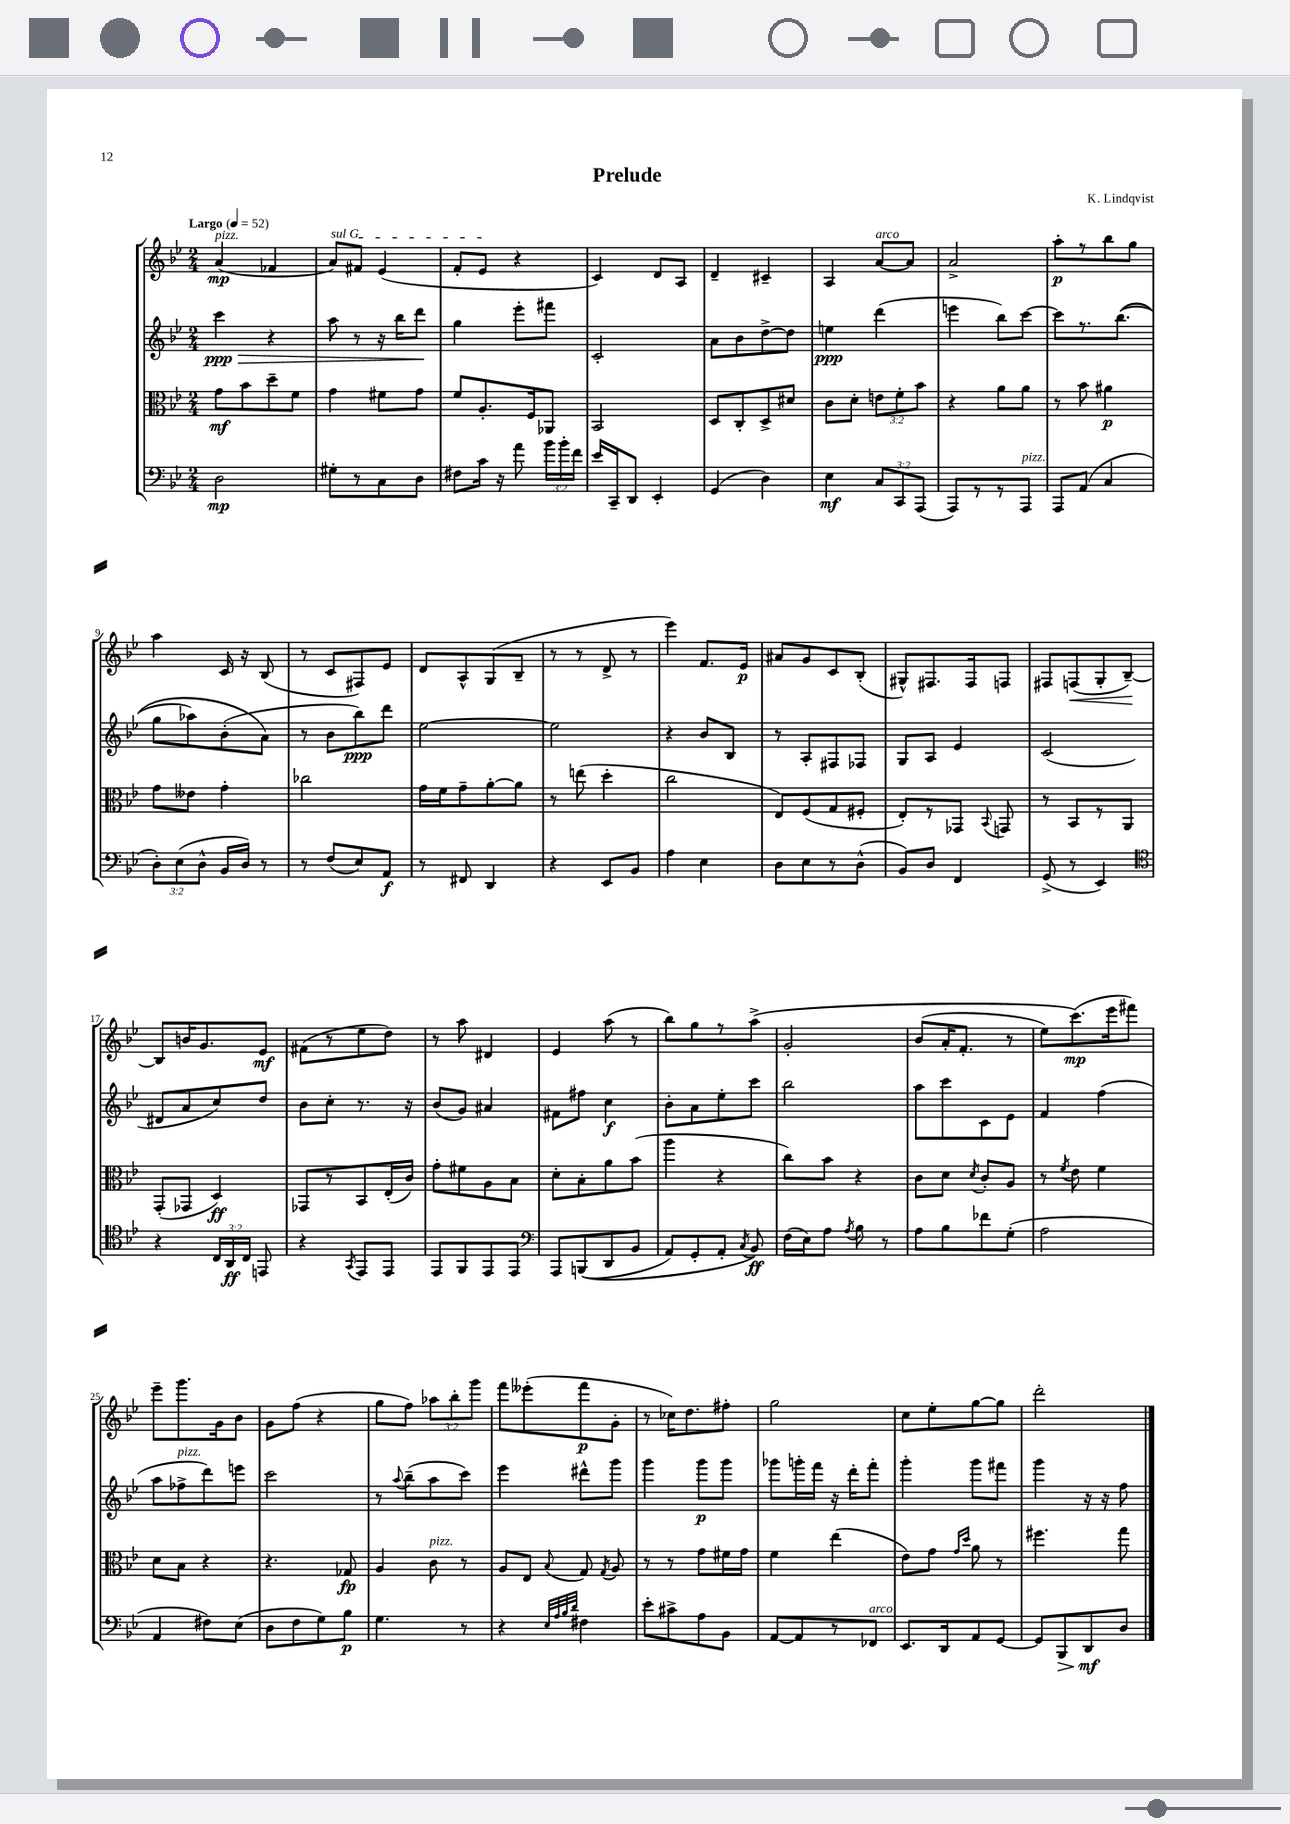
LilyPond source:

\header { title = "Prelude" composer = "K. Lindqvist" }
<<
\new StaffGroup <<
\new Staff = "s0" {
    \clef treble \key bes \major \numericTimeSignature \time 2/4 \override Staff.TupletNumber.text = #tuplet-number::calc-fraction-text \tempo "Largo" 4 = 52
    \autoBeamOff a'4\mp^\markup { \italic "pizz." }( fes'4 |
    \once \override TextSpanner.bound-details.left.text = \markup { \italic "sul G" } a'8[\startTextSpan) fis'8] ees'4( |
    f'8[-. ees'8]\stopTextSpan r4 |
    c'4) d'8[ a8] |
    d'4-- cis'4-- |
    a4 a'8[~^\markup { \italic "arco" } a'8] |
    a'2-> |
    a''8[-.\p r8 bes''8 g''8] |
    a''4 c'16 r16 bes8( |
    r8 c'8[ fis8) ees'8] |
    d'8[ a8-^ g8( bes8]-- |
    r8 r8 d'8-> r8 |
    ees'''4) f'8.[ ees'16]\p |
    ais'8[ g'8 c'8 bes8]-.( |
    gis8[-^) fis8. fis16 f8] |
    fis8[ f8\<( g8-. bes8]~--\!) |
    bes8[ b'16 g'8. ees'8]\mf |
    fis'8[( r8 ees''8 d''8]) |
    r8 a''8 dis'4 |
    ees'4 a''8( r8 |
    bes''8[) g''8 r8 a''8]->\( |
    g'2-. |
    bes'8[( a'16-. f'8.]-. r8 |
    ees''8[) c'''8.\mp(\) ees'''16 fis'''8]) |
    ees'''8[-- g'''8. g'16 bes'8] |
    g'8[ f''8]( r4 |
    g''8[ f''8]) \tuplet 3/2 { aes''8[ bes''8-. g'''8] } |
    f'''8[ eeses'''8-.( f'''8\p g'8]-. |
    r8 ces''16[) d''8. fis''8]-. |
    g''2 |
    c''8[ ees''8-. g''8~ g''8] |
    d'''2-. \bar "|." |
}
\new Staff = "s1" {
    \clef treble \key bes \major \numericTimeSignature \time 2/4
    \autoBeamOff c'''4\ppp\> r4 |
    a''8 r8 r16 bes''16[ d'''8]\! |
    g''4 ees'''8[-. fis'''8] |
    c'2-. |
    a'8[ bes'8 d''8~-> d''8] |
    e''4\ppp d'''4( |
    e'''4 bes''8[) c'''8]~ |
    c'''8[ r8. bes''8.](\( |
    g''8[ aes''8) bes'8-.( a'8]\) |
    r8 bes'8[ bes''8\ppp) d'''8] |
    ees''2~ |
    ees''2 |
    r4 bes'8[ bes8] |
    r8 a8[-. fis8 fes8] |
    g8[ a8] ees'4 |
    c'2( |
    dis'8[ a'8 c''8) d''8] |
    bes'8[ c''8]-. r8. r16 |
    bes'8[( g'8]) ais'4 |
    fis'8[ fis''8] c''4\f |
    bes'8[-. a'8 ees''8-. c'''8] |
    bes''2 |
    a''8[ c'''8 c'8 ees'8] |
    f'4 f''4( |
    a''8[ fes''8->^\markup { \italic "pizz." } d'''8) e'''8] |
    c'''2 |
    r8 \appoggiatura { a''8 } bes''8[--( a''8 c'''8]) |
    ees'''4 dis'''8[-^ g'''8] |
    g'''4 g'''8[\p g'''8] |
    ges'''8[ g'''16-. f'''16] r16 d'''16[-. f'''8]-. |
    g'''4-. g'''8[ fis'''8] |
    g'''4 r16 r16 f''8 \bar "|." |
}
\new Staff = "s2" {
    \clef alto \key bes \major \numericTimeSignature \time 2/4 \override Staff.TupletNumber.text = #tuplet-number::calc-fraction-text
    \autoBeamOff g'8[\mf bes'8 d''8-- f'8] |
    g'4 fis'8[ g'8] |
    f'8[ a8.-. f16 aes,8] |
    bes,2 |
    d8[ c8-. d8-> dis'8] |
    c'8[ d'8]-. \tuplet 3/2 { e'8[ f'8-. bes'8] } |
    r4 a'8[ a'8] |
    r8 bes'8 ais'4\p |
    g'8[ eeses'8] g'4-. |
    ces''2 |
    g'16[ f'16 g'8-- a'8~-. a'8] |
    r8 e''8( d''4-. |
    c''2 |
    ees8[) f8( g8 fis8]-. |
    ees8[-.) r8 ges,8] \appoggiatura { bes,8 } g,8 |
    r8 bes,8[ r8 a,8] |
    g,8[-.( ges,8] d4\ff) |
    ges,8[ r8 bes,8 ees16-.( c'16]) |
    g'8[-. fis'8 a8 bes8] |
    d'8[-. bes8-. a'8 bes'8]( |
    a''4 r4 |
    c''8[) bes'8] r4 |
    c'8[ d'8] \acciaccatura { d'8 } c'8[-. a8] |
    r8 \acciaccatura { f'8 } ees'8 f'4 |
    d'8[ bes8] r4 |
    r4. ges8\fp |
    a4 c'8^\markup { \italic "pizz." } r8 |
    a8[ ees8] \appoggiatura { bes8 } g8 \acciaccatura { g8 } a8 |
    r8 r8 g'8[ fis'16 g'16] |
    f'4 ees''4( |
    ees'8[) g'8] \grace { g'16[ d''16] } a'8 r8 |
    fis''4. g''8 \bar "|." |
}
\new Staff = "s3" {
    \clef bass \key bes \major \numericTimeSignature \time 2/4 \override Staff.TupletNumber.text = #tuplet-number::calc-fraction-text
    \autoBeamOff d2\mp |
    gis8[-. r8 c8 d8] |
    fis8[ c'16] r16 a'8 \tuplet 3/2 { bes'16[ bes'16-. f'16] } |
    ees'16[ c,16-- d,8] ees,4-. |
    g,4( d4) |
    ees4\mf \tuplet 3/2 { c8[ c,8 a,,8]( } |
    a,,8[) r8 r8 a,,8]^\markup { \italic "pizz." } |
    a,,8[ a,8]( c4 |
    \tuplet 3/2 { d8[-.) ees8( d8]-^ } bes,16[ d16]) r8 |
    r8 f8[( ees8) a,8]\f |
    r8 fis,8 d,4 |
    r4 ees,8[ bes,8] |
    a4 ees4 |
    d8[ ees8 r8 d8]-^( |
    bes,8[) d8] f,4 |
    g,8->( r8 ees,4) |
    \clef tenor r4 \tuplet 3/2 { c16[ a,16\ff c16] } e,8 |
    r4 \acciaccatura { g,8 } ees,8[ ees,8] |
    ees,8[ f,8 ees,8 ees,8] |
    \clef bass a,,8[ b,,8(\( d,8 bes,8] |
    a,8[) g,8-. a,8]-. \acciaccatura { c8 } bes,8\ff\) |
    f16[( ees16) a8] \acciaccatura { a8 } bes8 r8 |
    a8[ bes8 fes'8 g8]-.( |
    a2 |
    a,4 fis8[) ees8]( |
    d8[ f8 g8) bes8]\p |
    g4. r8 |
    r4 \grace { ees32[ a32 bes32 d'32] } fis4 |
    ees'8[-. cis'8-> a8 bes,8] |
    a,8[~ a,8 r8 fes,8]^\markup { \italic "arco" } |
    ees,8.[ d,16 a,8 g,8]~ |
    g,8[ bes,,8\> d,8\mf\! d8] \bar "|." |
}
>>
>>
